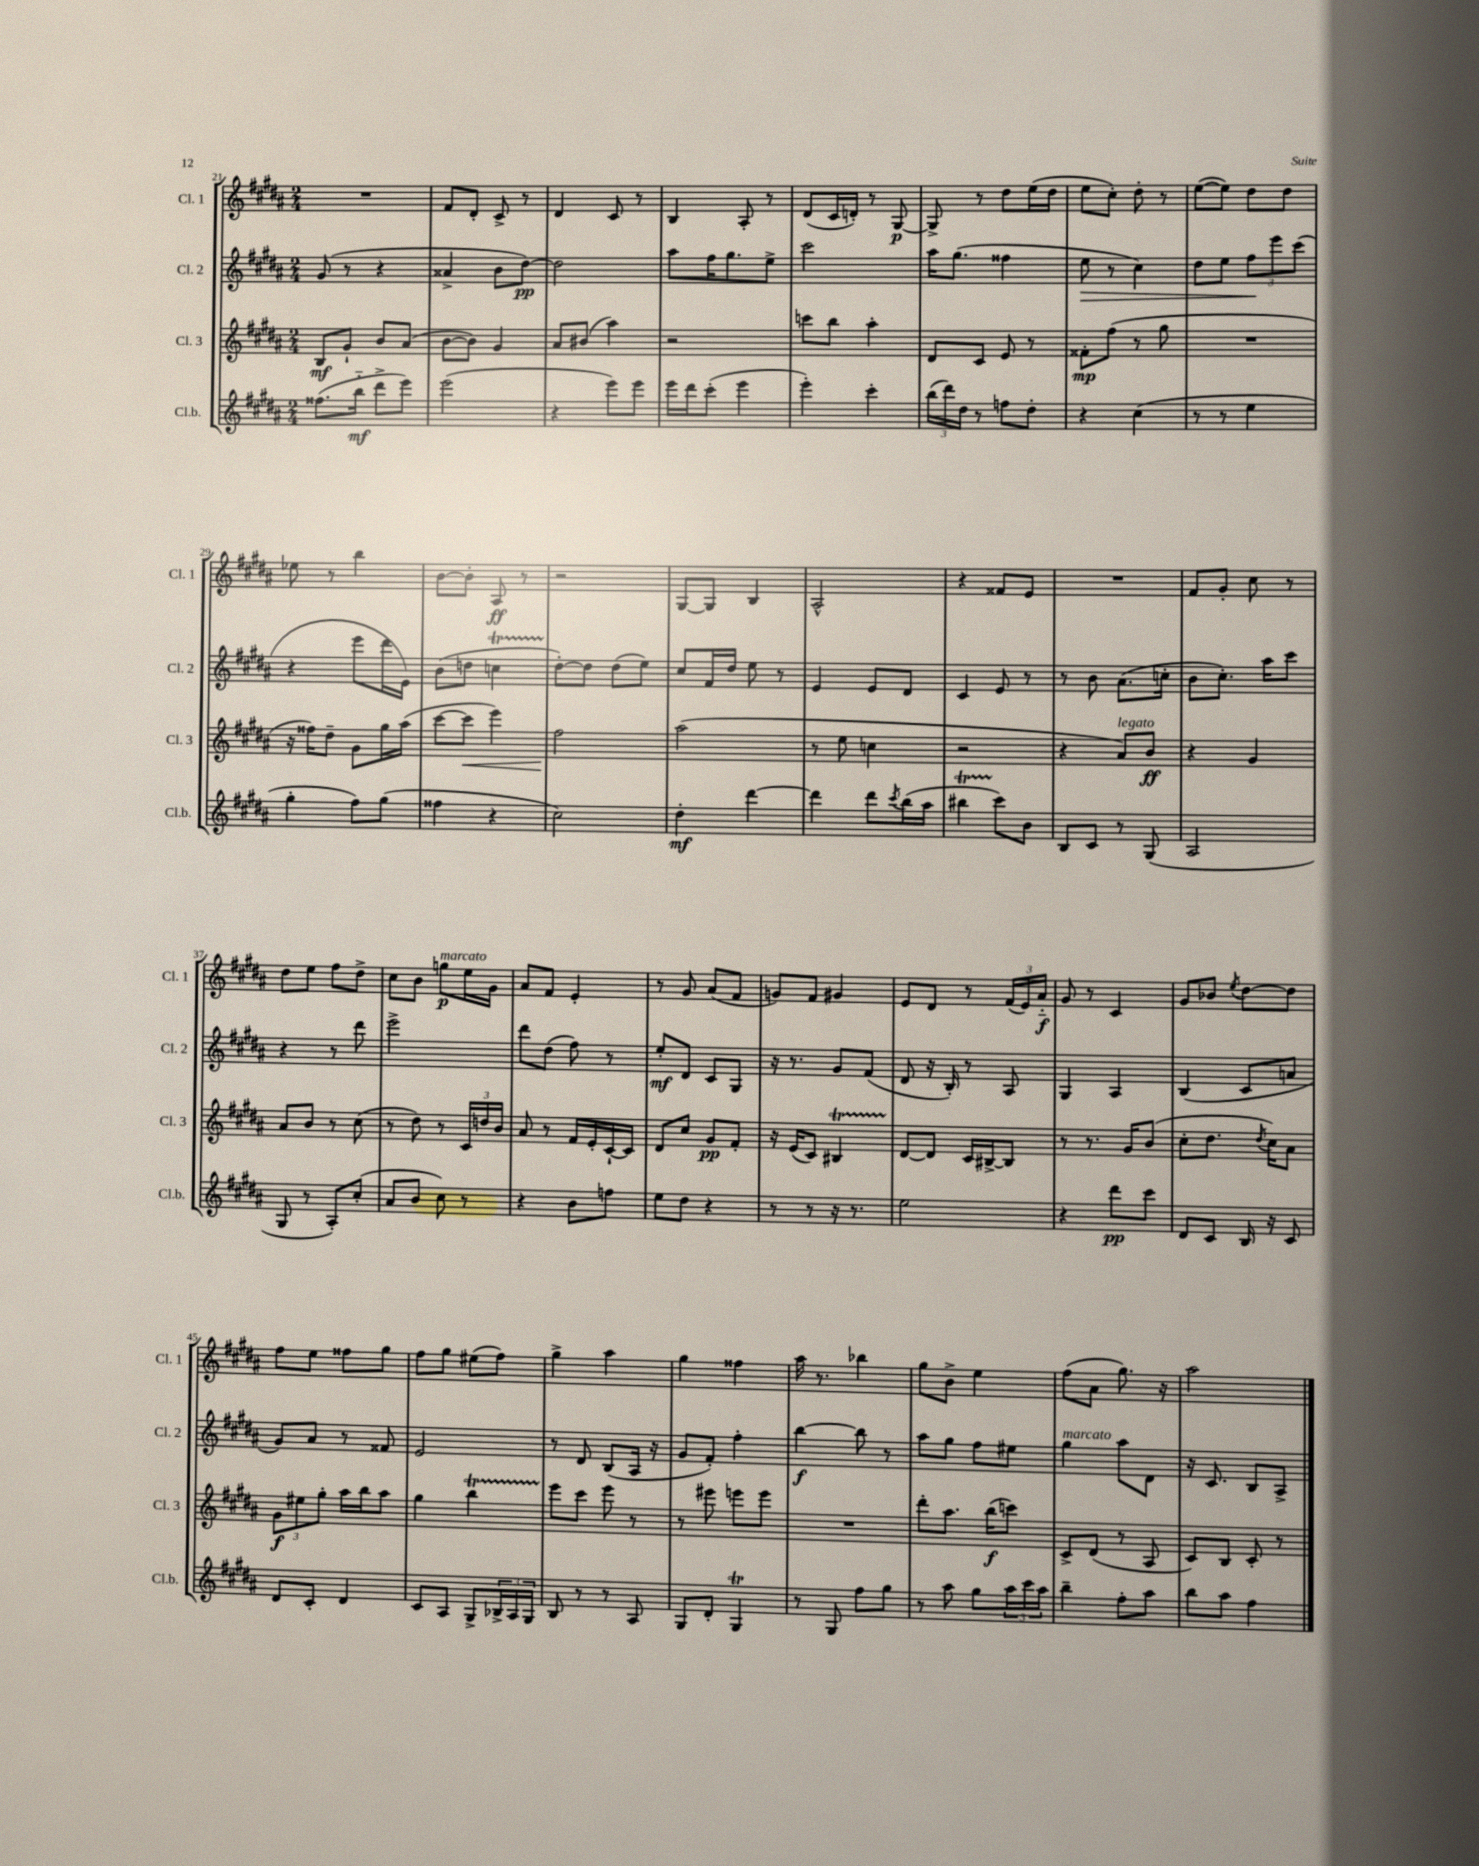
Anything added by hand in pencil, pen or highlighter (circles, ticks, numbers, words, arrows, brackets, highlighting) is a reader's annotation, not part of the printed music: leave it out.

**kern	**kern	**kern	**kern
*staff4	*staff3	*staff2	*staff1
*clefG2	*clefG2	*clefG2	*clefG2
*k[f#c#g#d#a#]	*k[f#c#g#d#a#]	*k[f#c#g#d#a#]	*k[f#c#g#d#a#]
*M2/4	*M2/4	*M2/4	*M2/4
(8.ff##	8B	(8g#	2r
.	8g#`	8r	.
16bb'~	.	.	.
8ddd#^	8b	4r	.
8eee)	(8a#	.	.
=	=	=	=
(2eee	[8b	4a##^	8f#
.	8b])	.	8d#'
.	4g#	8b	8c#^
.	.	[8dd#)	8r
=	=	=	=
4r	8a#	2dd#]	4d#
.	(8b#	.	.
8eee)	4aa#)	.	8c#
8eee	.	.	8r
=	=	=	=
16eee	2r	8aa#	4B
16ddd#	.	.	.
(8ccc#'	.	16ff#	.
.	.	8.gg#	.
4eee	.	.	8A#'
.	.	8ee^	8r
=	=	=	=
4eee')	8ccc	2ccc#	(8d#
.	8bb	.	16c#
.	.	.	16d')
4ccc#'	4aa#'	.	8r
.	.	.	[8G#
=	=	=	=
(24bb	8d#	16aa#	8G#^]
24ddd#)	.	.	.
.	.	(8.gg#	.
24dd#	.	.	.
8r	8c#	.	8r
8ff	8e	4ff##	8dd#
8dd#'	8r	.	(16ee
.	.	.	16dd#
=	=	=	=
4r	8f##'	8ee	8ee
.	(8ff#	8r	8cc#')
(4cc#	8r	4cc#)	8dd#'
.	8gg#	.	8r
=	=	=	=
8r	2r	8dd#	([8ee
8r	.	8ee	8ee])
4ee	.	12ff#	8dd#
.	.	12eee	.
.	.	.	8dd#
.	.	(12ccc#	.
=	=	=	=
4gg#'	16r	4r	8ee-
.	16ff##)	.	.
.	8dd#~	.	8r
8ff#)	8g#	8eee	4bb
(8gg#	16gg#	16ddd#	.
.	(16aa#	16e)	.
=	=	=	=
4ff##	[8ccc#	(8b	[8b
.	8ccc#]	8dd	8b']
4r	4eee)	4cc	8A#
.	.	.	8r
=	=	=	=
2cc#)	2ff#	[8dd#')	2r
.	.	8dd#]	.
.	.	(8dd#	.
.	.	8ee)	.
=	=	=	=
4dd#'	(2aa#	8cc#	[8G#
.	.	16f#	8G#]
.	.	16dd#	.
[4ddd#	.	8ee	4B
.	.	8r	.
=	=	=	=
4ddd#]	8r	4e	2A#^^
.	8ee	.	.
8ddd#	4cc	8e	.
8qccc#	.	.	.
(16bb	.	8d#	.
16aa#	.	.	.
=	=	=	=
4bb#	2r	4c#	4r
8ccc#)	.	8e	8f##
8b	.	8r	8e
=	=	=	=
8B	4r	8r	2r
8c#	.	8b	.
8r	8a#)	(8.a#	.
(8G#	8b	.	.
.	.	16cc'	.
=	=	=	=
2A#	4r	8b	8f#
.	.	8.cc#')	8g#'
.	4g#	.	8cc#
.	.	16aa#	.
.	.	8ccc#	8r
=	=	=	=
8G#	8a#	4r	8dd#
8r	8b	.	8ee
8A#')	8r	8r	8ff#
(8cc#'	(8cc#	8ddd#	8dd#^
=	=	=	=
8a#	8r	2eee^	8cc#
8b	8dd#)	.	8b
8cc#)	8r	.	8gg
8r	24c#	.	16ee
.	24dd	.	.
.	.	.	16g#
.	24b	.	.
=	=	=	=
4r	8a#	8ddd#	8a#
.	8r	(8dd#	8f#
8b	16f#	8ff#)	4e'
.	16e'	.	.
8ff	[16c#`	8r	.
.	16c#]	.	.
=	=	=	=
8ee	8d#	8ee'	8r
8dd#	8cc#	8d#	8g#
4r	8g#	8c#	(8a#
.	8f#'	8G#	8f#
=	=	=	=
8r	16r	16r	8g)
.	(16e	8.r	.
8r	8c#)	.	8f#
16r	4B#	8g#	4g#
8.r	.	.	.
.	.	(8f#	.
=	=	=	=
2ee	[8d#	8d#	8e
.	8d#]	16r	8d#
.	.	16B')	.
.	16c#	8r	8r
.	[16B#^	.	.
.	8B#]	8A#	(24f#
.	.	.	24e)
.	.	.	24a#'~
=	=	=	=
4r	8r	4G#	8g#
.	8.r	.	8r
8ddd#	.	4A#	4c#
.	16g#	.	.
8ccc#	(8b	.	.
=	=	=	=
8d#	8cc#'	(4B	8g#
8c#	8.dd#	.	8b-
.	.	.	8qee
16B	.	8c#	[8dd#
.	8qdd#	.	.
16r	16cc#)	.	.
8c#	8a#	8a	8dd#]
=	=	=	=
8d#	12g#	8g#)	8ff#
.	12ee#	.	.
8c#'	.	8a#	8ee
.	12gg#'	.	.
4d#	16aa#	8r	8ff##
.	16bb	.	.
.	8aa#	8f##	8gg#
=	=	=	=
8c#	4gg#	2e	8ff#
8A#	.	.	8gg#
8G#^	4bb	.	(8ee#
24B-^	.	.	8ff#)
24A#	.	.	.
24G#	.	.	.
=	=	=	=
8B	8eee	8r	4gg#^
8r	8ccc#	8d#	.
8r	8eee	(8B	4aa#
8A#	8r	16A#	.
.	.	16r	.
=	=	=	=
8G#	8r	8g#	4gg#
8d#'	8eee#	8f#')	.
4G#	8eee	4ff#'	4ff##
.	8eee	.	.
=	=	=	=
8r	2r	[4bb	16aa#
.	.	.	8.r
8G#	.	.	.
8ff#	.	8bb]	4bb-
8gg#	.	8r	.
=	=	=	=
8r	8ddd#'	8aa#	8gg#
8aa#	8.aa#	8gg#	8b^
8gg#	.	8ff#	4ee
.	(16bb	.	.
24aa#	8ccc)	8ee#	.
24ccc#	.	.	.
24aa#	.	.	.
=	=	=	=
4bb~	8c#^	4gg#	(8ff#
.	(8d#	.	8a#
8ff#'	8r	8aa#	8.gg#)
8aa#	8A#	8d#	.
.	.	.	16r
=	=	=	=
8bb	8c#)	16r	2aa#
.	.	8.c#	.
8aa#	8B	.	.
4ff#	8c#'	8B	.
.	8r	8A#^	.
==	==	==	==
*-	*-	*-	*-
